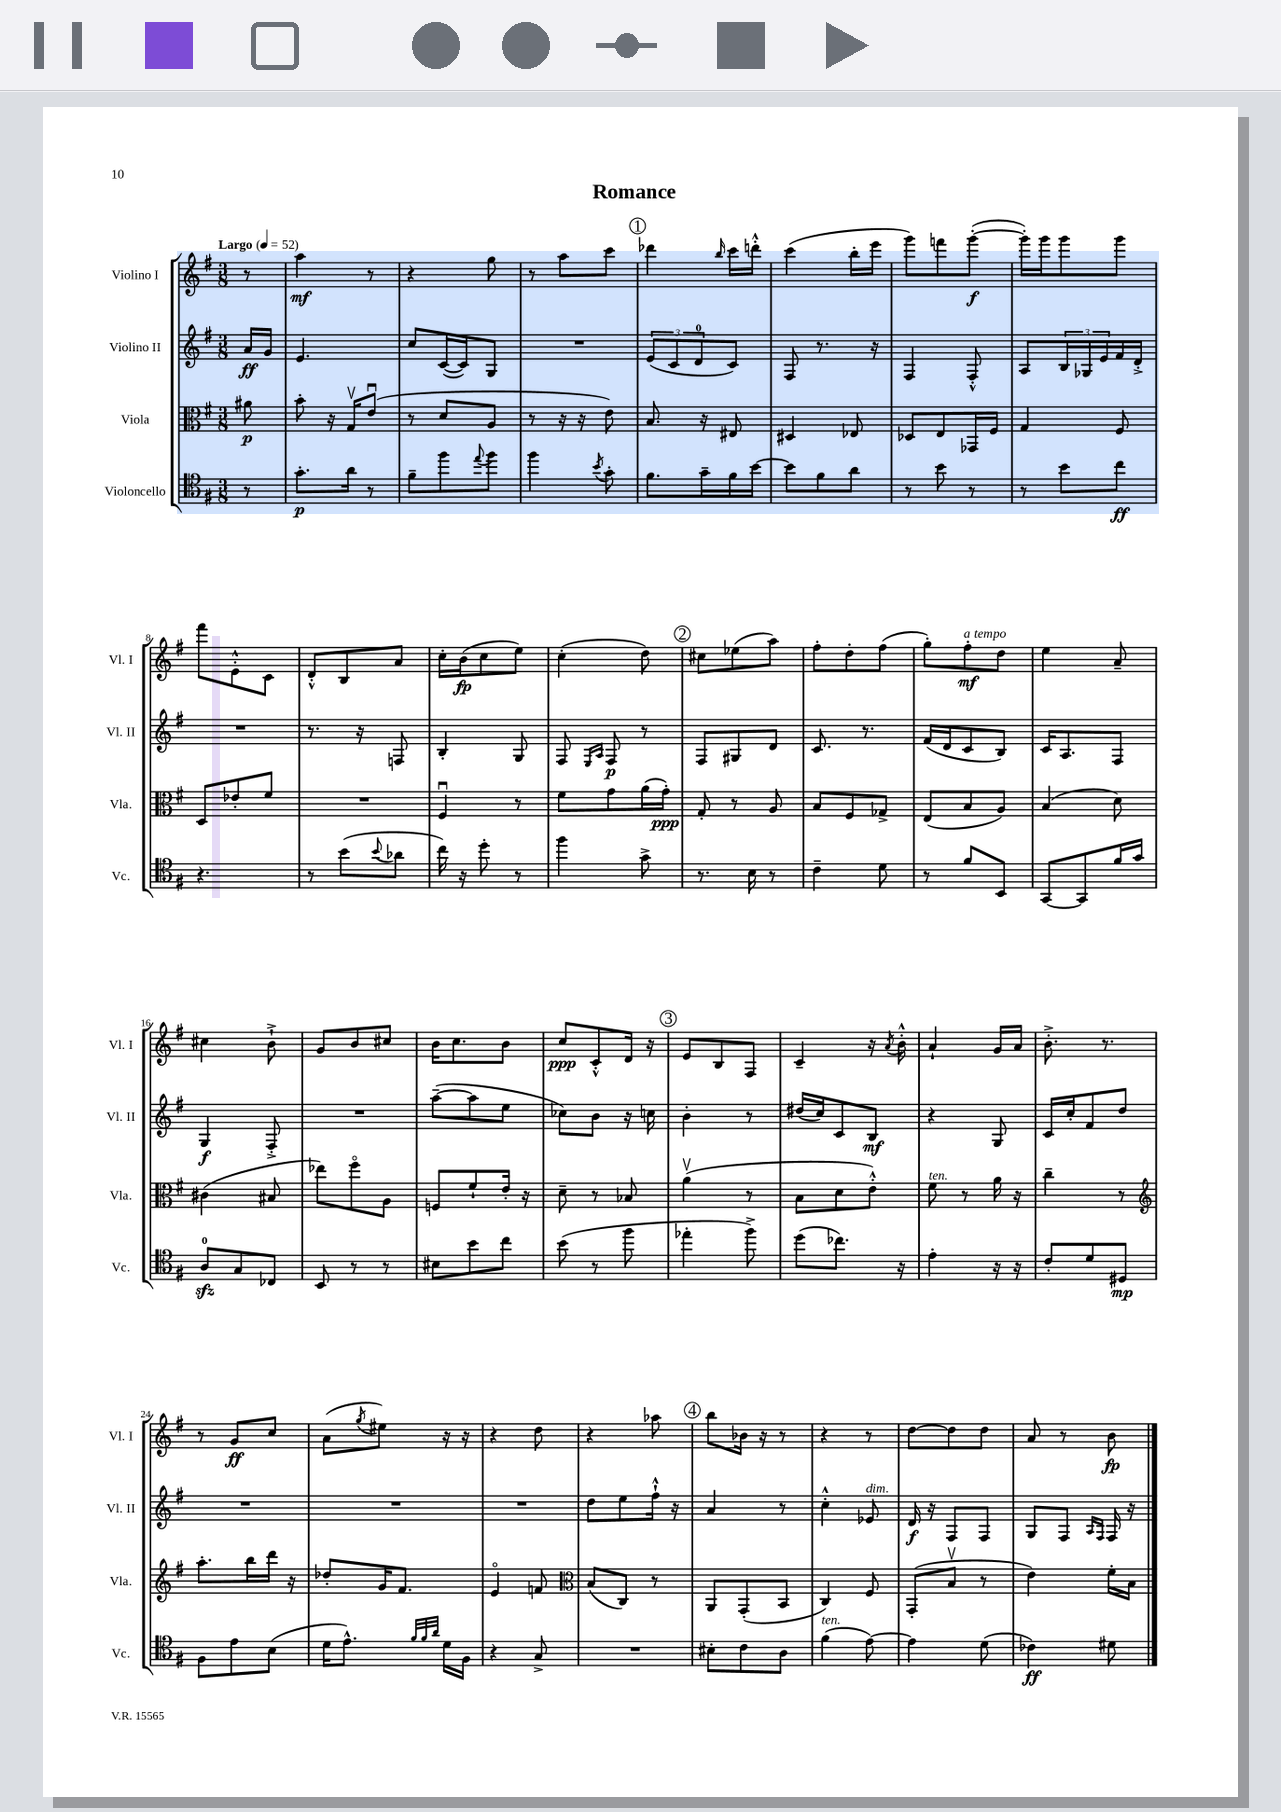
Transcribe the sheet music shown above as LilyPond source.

\header { title = "Romance" }
<<
\new StaffGroup <<
\new Staff = "s0" \with { instrumentName = "Violino I" shortInstrumentName = "Vl. I" } {
    \clef treble \key g \major \numericTimeSignature \time 3/8 \partial 8 \tempo "Largo" 4 = 52
    r8 |
    a''4\mf r8 |
    r4 g''8 |
    r8 a''8 c'''8 |
    \mark \markup { \circle "1" } des'''4 \grace { b''16 } c'''16 d'''16-.-^ |
    c'''4( b''16-. e'''16 |
    g'''8) f'''8 g'''8~-.\f( |
    g'''16-.) g'''16 g'''8 g'''8 |
    fis'''8 e'8-.-^ c'8 |
    d'8-.-^ b8 a'8 |
    c''16-. b'16\fp( c''8 e''8) |
    c''4-.( d''8) |
    \mark \markup { \circle "2" } cis''8 ees''8( a''8) |
    fis''8-. d''8-. fis''8( |
    g''8-.) fis''8-.\mf^\markup { \italic "a tempo" } d''8 |
    e''4 a'8-- |
    cis''4 b'8-!-> |
    g'8 b'8 cis''8 |
    b'16 c''8. b'8 |
    c''8\ppp c'8-.-^ d'16 r16 |
    \mark \markup { \circle "3" } e'8 b8 fis8 |
    c'4-- r16 \acciaccatura { a'8 } b'16-.-^ |
    a'4-! g'16 a'16 |
    b'8.-.-> r8. |
    r8 g'8\ff c''8 |
    a'8( \acciaccatura { g''8 } eis''8) r16 r16 |
    r4 d''8 |
    r4 aes''8 |
    \mark \markup { \circle "4" } b''8 bes'16 r16 r8 |
    r4 r8 |
    d''8~ d''8 d''8 |
    a'8 r8 b'8\fp \bar "|." |
}
\new Staff = "s1" \with { instrumentName = "Violino II" shortInstrumentName = "Vl. II" } {
    \clef treble \key g \major \numericTimeSignature \time 3/8 \partial 8
    a'16\ff g'16 |
    e'4. |
    c''8 c'16~( c'16) g8 |
    R4. |
    \mark \markup { \circle "1" } \tuplet 3/2 { e'8( c'8 d'8-0 } c'8) |
    fis8 r8. r16 |
    fis4 fis8-.-^ |
    a8 \tuplet 3/2 { b16 ges16 e'16 } fis'16 d'16-.-> |
    R4. |
    r8. r16 f8 |
    b4-. g8 |
    fis8 \grace { e16 a16 } fis8\p r8 |
    \mark \markup { \circle "2" } fis8 gis8 d'8 |
    c'8. r8. |
    fis'16( d'16 c'8 b8) |
    c'16 a8. fis8 |
    g4\f fis8-.-> |
    R4. |
    a''8~--( a''8 e''8 |
    ces''8) b'8 r16 c''16 |
    \mark \markup { \circle "3" } b'4-. r8 |
    dis''16( c''16) c'8 b8\mf |
    r4 g8 |
    c'16 c''16-. fis'8 d''8 |
    R4. |
    R4. |
    R4. |
    d''8 e''8 fis''16-!-^ r16 |
    \mark \markup { \circle "4" } a'4 r8 |
    c''4-.-^ ees'8^\markup { \italic "dim." } |
    d'16\f r16 fis8 fis8 |
    g8 fis8 \grace { a16 fis16 } fis16 r16 \bar "|." |
}
\new Staff = "s2" \with { instrumentName = "Viola" shortInstrumentName = "Vla." } {
    \clef alto \key g \major \numericTimeSignature \time 3/8 \partial 8
    ais'8\p |
    b'8-. r16 g16\upbow e'8\downbow( |
    r8 d'8 a8 |
    r8 r16 r16 e'8) |
    \mark \markup { \circle "1" } b8. r16 eis8 |
    dis4 ees8 |
    des8 e8 ges,16 fis16 |
    g4 fis8 |
    d8 ees'8-. fis'8 |
    R4. |
    fis4\downbow r8 |
    fis'8 g'8 a'16( g'16-.\ppp) |
    \mark \markup { \circle "2" } g8-. r8 a8 |
    b8 fis8 ges8-> |
    e8( b8 a8) |
    b4( d'8) |
    cis'4( bis8 |
    ees''8) fis''8\flageolet a8 |
    f8 fis'8-! e'16-. r16 |
    d'8-- r8 bes8 |
    \mark \markup { \circle "3" } a'4\upbow( r8 |
    b8 d'8 e'8-.-^) |
    fis'8^\markup { \italic "ten." } r8 a'16 r16 |
    c''4-- r8 |
    \clef treble a''8.-. b''16 d'''16 r16 |
    des''8-. g'16 fis'8. |
    e'4\flageolet f'8 |
    \clef alto b8( c8) r8 |
    \mark \markup { \circle "4" } a,8 g,8-.( b,8 |
    c4) fis8 |
    g,8-.( b8\upbow r8 |
    e'4) fis'16-. b16 \bar "|." |
}
\new Staff = "s3" \with { instrumentName = "Violoncello" shortInstrumentName = "Vc." } {
    \clef tenor \key g \major \numericTimeSignature \time 3/8 \partial 8
    r8 |
    g'8.-.\p a'16 r8 |
    fis'8-- fis''8 \appoggiatura { e''8 } fis''8 |
    fis''4 \acciaccatura { b'8 } g'8-. |
    \mark \markup { \circle "1" } fis'8. g'16-- fis'16 b'16~ |
    b'8 fis'8 a'8 |
    r8 b'8 r8 |
    r8 b'8 c''8\ff |
    r4. |
    r8 b'8( \appoggiatura { b'8 } aes'8 |
    c''16) r16 d''8-. r8 |
    fis''4 g'8-> |
    \mark \markup { \circle "2" } r8. b16 r8 |
    c'4-- d'8 |
    r8 fis'8 b,8 |
    g,8~ g,8 fis'16 g'16 |
    a8-0\sfz g8 ces8 |
    b,8 r8 r8 |
    bis8 b'8 c''8 |
    b'8( r8 fis''8 |
    \mark \markup { \circle "3" } ees''4-. fis''8->) |
    d''8( ces''8.) r16 |
    e'4-. r16 r16 |
    c'8-. d'8 dis8\mp |
    fis8 e'8 b8( |
    d'16 e'8.-^) \grace { fis'32 fis'32 a'32 } d'16 fis16 |
    r4 g8-> |
    R4. |
    \mark \markup { \circle "4" } bis8-. c'8 a8 |
    fis'4^\markup { \italic "ten." }( e'8~) |
    e'4 d'8( |
    ces'4\ff) dis'8 \bar "|." |
}
>>
>>
